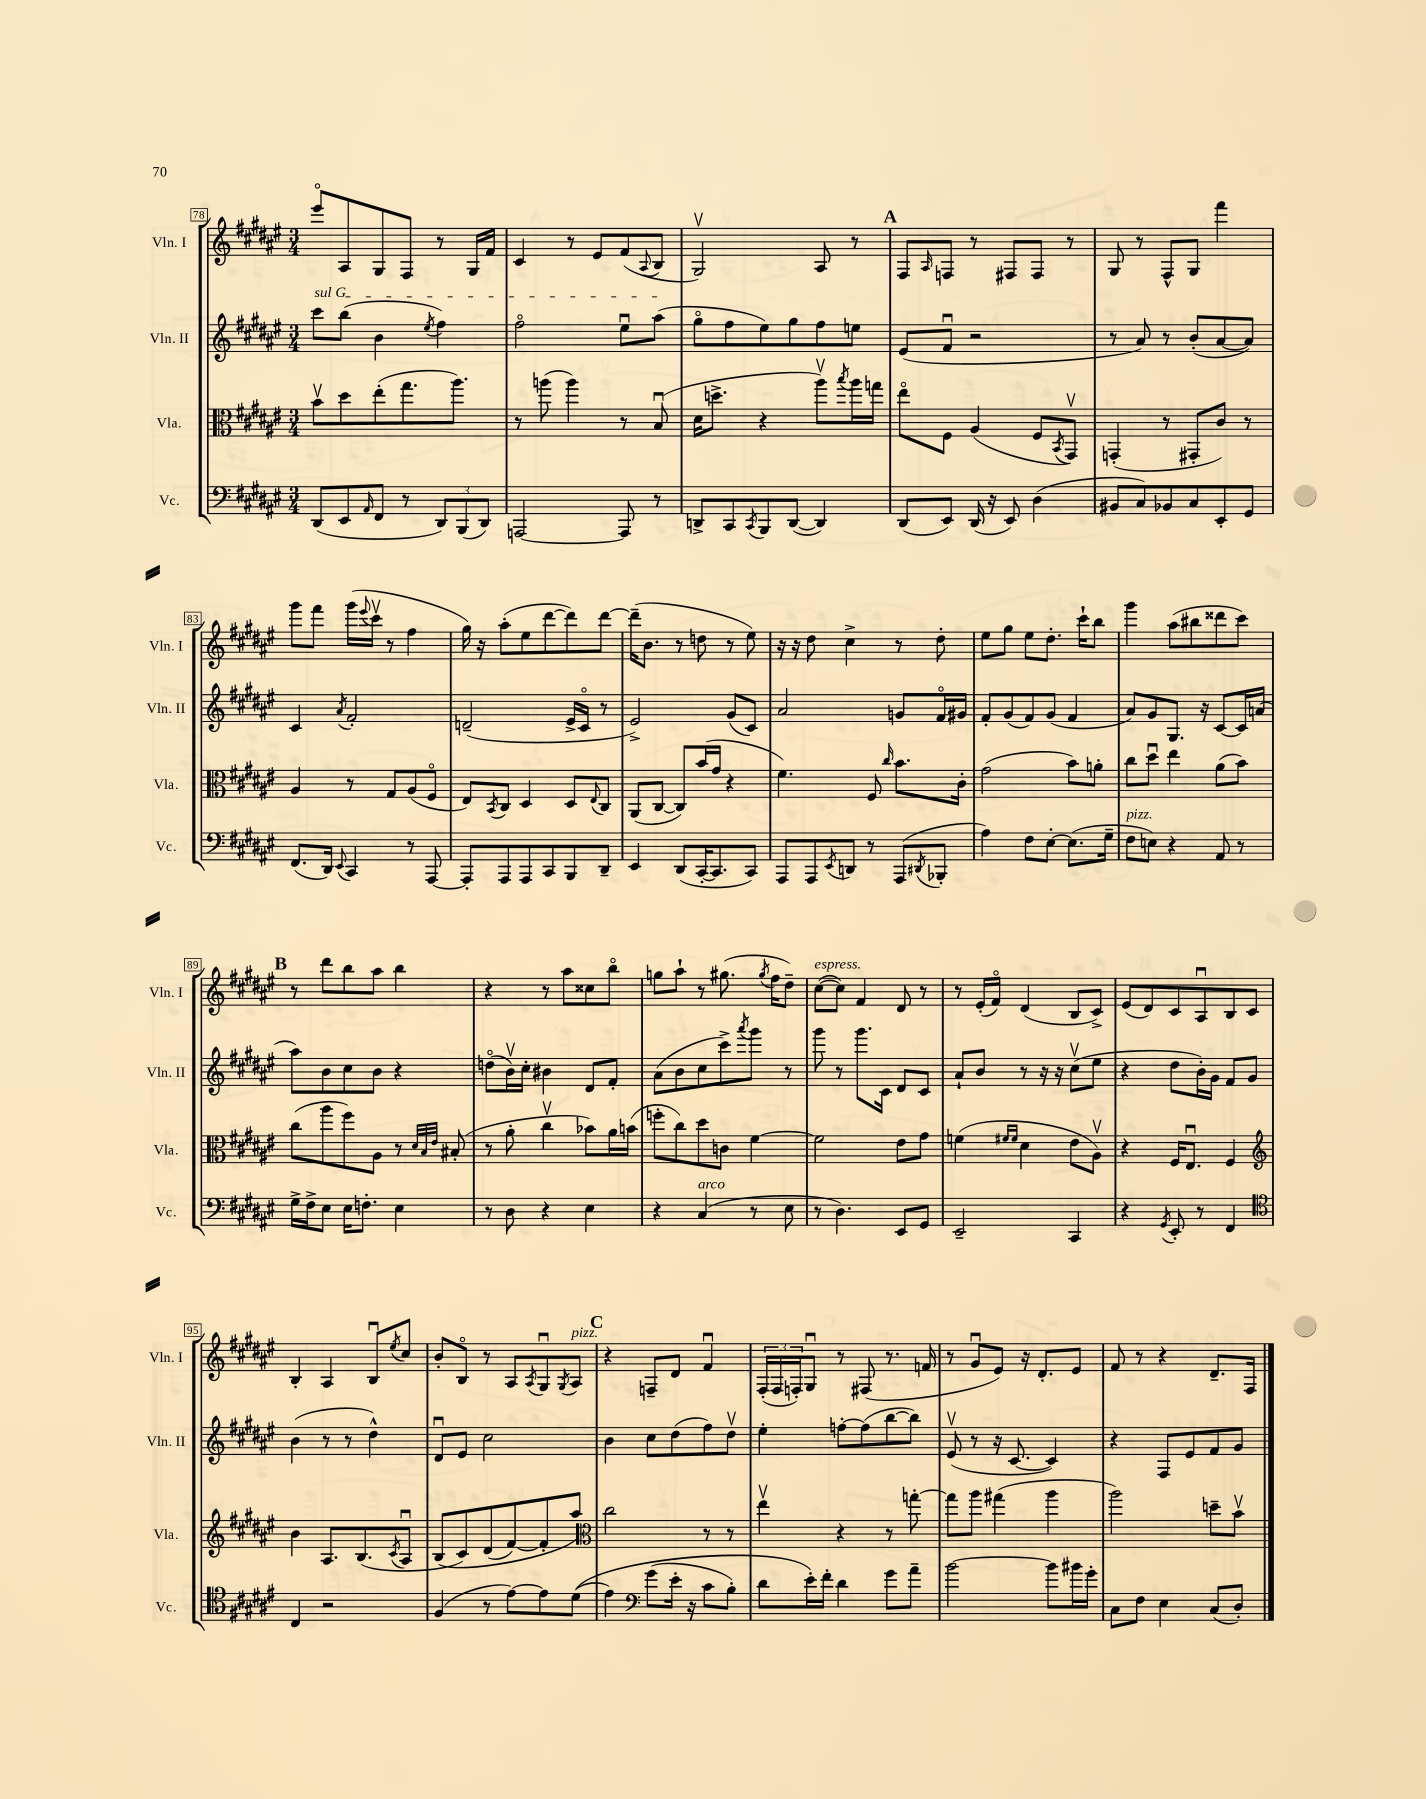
<<
\new StaffGroup <<
\new Staff = "s0" \with { instrumentName = "Vln. I" shortInstrumentName = "Vln. I" } {
    \clef treble \key fis \major \numericTimeSignature \time 3/4
    eis'''8\flageolet ais8 gis8 fis8 r8 gis16 fis'16 |
    cis'4 r8 eis'8 fis'8( \appoggiatura { ais8 } b8 |
    gis2\upbow) ais8 r8 |
    \mark \markup { \bold "A" } fis8 \grace { ais16 } f8 r8 fis8 fis8 r8 |
    gis8 r8 fis8-^ gis8 fis'''4 |
    gis'''8 fis'''8 gis'''16( \appoggiatura { eis'''8 } cis'''16\upbow r8 fis''4 |
    gis''16) r16 ais''8-.( eis''8 dis'''8~ dis'''8) dis'''8~ |
    dis'''16--( b'8. r8 d''8 r8 eis''8) |
    r16 r16 dis''8 cis''4-> r8 dis''8-. |
    eis''8 gis''8 eis''8 dis''8.-. cis'''16-! b''8 |
    gis'''4 ais''8( bis''8 disis'''8 cis'''8) |
    \mark \markup { \bold "B" } r8 dis'''8 b''8 ais''8 b''4 |
    r4 r8 ais''8 cisis''8 b''8\flageolet |
    g''8 ais''8-! r8 gis''8.( \acciaccatura { gis''8 } fis''16 dis''8--) |
    cis''8~^\markup { \italic "espress." }( cis''8) fis'4 dis'8 r8 |
    r8 eis'16-.( fis'16\flageolet) dis'4( b8 cis'8->) |
    eis'8( dis'8) cis'8 ais8\downbow b8 cis'8 |
    b4-. ais4 b8\downbow \acciaccatura { eis''8 } cis''8 |
    b'8-. b8\flageolet r8 ais8 \acciaccatura { ais8 } gis8\downbow \acciaccatura { gis8 } ais8^\markup { \italic "pizz." } |
    \mark \markup { \bold "C" } r4 f8-- dis'8 fis'4\downbow |
    \tuplet 3/2 { fis16-.( fis16 f16-.) } gis8\downbow r8 fis8( r8. f'16 |
    r8 gis'8\downbow eis'8) r16 dis'8.-. eis'8 |
    fis'8 r8 r4 dis'8.-- fis16 \bar "|." |
}
\new Staff = "s1" \with { instrumentName = "Vln. II" shortInstrumentName = "Vln. II" } {
    \clef treble \key fis \major \numericTimeSignature \time 3/4
    \once \override TextSpanner.bound-details.left.text = \markup { \italic "sul G" } cis'''8\startTextSpan b''8( b'4 \acciaccatura { eis''8 } fis''4) |
    fis''2\flageolet eis''8\downbow ais''8\stopTextSpan( |
    gis''8\flageolet fis''8 eis''8) gis''8 fis''8 e''8 |
    \mark \markup { \bold "A" } eis'8( fis'8\downbow r2 |
    r8 ais'8) r8 b'8-.( ais'8~ ais'8) |
    cis'4 \acciaccatura { ais'8 } fis'2-. |
    d'2--( eis'16-> cis'16\flageolet r8 |
    eis'2->) gis'8( cis'8) |
    ais'2 g'8 fis'16\flageolet gis'16 |
    fis'8-. gis'8( fis'8) gis'8( fis'4 |
    ais'8) gis'8 gis8. r16 cis'8~ cis'16 a'16( |
    \mark \markup { \bold "B" } ais''8) b'8 cis''8 b'8 r4 |
    d''8\flageolet( b'16\upbow) cis''16-. bis'4 dis'8 fis'8-. |
    ais'8( b'8 cis''8 cis'''8->) \acciaccatura { ais'''8 } gis'''8 r8 |
    gis'''8 r8 gis'''8. cis'16 dis'8 cis'8 |
    ais'8-! b'8 r8 r16 r16 cis''8\upbow( eis''8 |
    r4 dis''8 b'16-.) gis'16 fis'8 gis'8 |
    b'4( r8 r8 dis''4-^) |
    dis'8\downbow eis'8 cis''2 |
    \mark \markup { \bold "C" } b'4 cis''8 dis''8( fis''8) dis''8\upbow |
    eis''4-. f''8~-. f''8( b''8~ b''8) |
    eis'8\upbow( r8 r16 cis'8.~ cis'4) |
    r4 fis8 eis'8 fis'8 gis'8 \bar "|." |
}
\new Staff = "s2" \with { instrumentName = "Vla." shortInstrumentName = "Vla." } {
    \clef alto \key fis \major \numericTimeSignature \time 3/4
    b'8\upbow dis''8 eis''8-.( gis''8. ais''8.) |
    r8 a''8( a''4) r8 b8\downbow( |
    dis'16 d''8.-> r4 ais''8\upbow) \acciaccatura { b''8 } ais''16 g''16 |
    \mark \markup { \bold "A" } eis''8\flageolet fis8 ais4( fis8 \acciaccatura { b,8 } gis,8\upbow) |
    g,4-.( r8 gis,8-. cis'8) r8 |
    ais4 r8 gis8 ais8( fis8\flageolet |
    eis8) \acciaccatura { b,8 } cis8 dis4 dis8 \appoggiatura { eis8 } cis8 |
    ais,8( cis8~ cis8) b'16( gis'16 r4 |
    fis'4.) fis8 \grace { cis''16 } b'8. cis'16-. |
    gis'2( b'8) a'8-. |
    cis''8 dis''8\downbow eis''4 ais'8( b'8) |
    \mark \markup { \bold "B" } cis''8( ais''8 fis''8) ais8 r8 \grace { dis'32 b32 eis'32 } bis8-.( |
    r8 ais'8-. cis''4\upbow bes'8) ais'16 b'16( |
    f''8-. cis''8) dis''8 c'8 fis'4~ |
    fis'2 eis'8 gis'8 |
    f'4( \grace { fis'16 fis'16 } dis'4 eis'8 ais8\upbow) |
    r4 fis16 eis8.\downbow fis4 |
    \clef treble b'4 ais8. b8.( \acciaccatura { cis'8 } ais8\downbow |
    b8\( cis'8) dis'8( fis'8~) fis'8-. ais''8\) |
    \mark \markup { \bold "C" } \clef alto cis''2 r8 r8 |
    eis''4\upbow r4 r8 g''8~-. |
    g''8 ais''8 gis''4( ais''4 |
    ais''2) d''8-- b'8\upbow \bar "|." |
}
\new Staff = "s3" \with { instrumentName = "Vc." shortInstrumentName = "Vc." } {
    \clef bass \key fis \major \numericTimeSignature \time 3/4
    dis,8( eis,8 \grace { ais,16 } fis,8 r8 \tuplet 3/2 { dis,8) b,,8( dis,8) } |
    a,,2~ a,,8 r8 |
    d,8-> cis,8 \acciaccatura { cis,8 } b,,8 d,8~( d,4) |
    \mark \markup { \bold "A" } dis,8( eis,8) dis,16( r16 eis,8) dis4( |
    bis,8 cis8) bes,8 cis8 eis,8-. gis,8 |
    fis,8.( dis,16) \appoggiatura { eis,8 } cis,4 r8 ais,,8~ |
    ais,,8-. ais,,8 ais,,8 cis,8 b,,8 dis,8-- |
    eis,4 dis,8( cis,16~-. cis,8. cis,8) |
    ais,,8 ais,,8 \acciaccatura { eis,8 } d,8 r8 ais,,8( \acciaccatura { dis,8 } bes,,8-. |
    ais4) fis8 eis8~-. eis8.( gis16-- |
    fis8^\markup { \italic "pizz." } e8) r4 ais,8 r8 |
    \mark \markup { \bold "B" } gis16-> fis16-> eis8 eis16 f8.-. eis4 |
    r8 dis8 r4 eis4 |
    r4 cis4^\markup { \italic "arco" }( r8 eis8 |
    r8 dis4.) eis,8 gis,8 |
    eis,2-- cis,4 |
    r4 \acciaccatura { gis,8 } eis,8-. r8 fis,4 |
    \clef tenor cis4 r2 |
    fis4( r8 eis'8~) eis'8 dis'8(\( |
    \mark \markup { \bold "C" } eis'4) \clef bass gis'8( eis'16-. r16 cis'8 b8-.) |
    dis'8 eis'16-.\) fis'16-. dis'4 gis'8 ais'8-- |
    b'2~ b'8 bis'16 gis'16-. |
    cis8 fis8 eis4 cis8( dis8-.) \bar "|." |
}
>>
>>
\layout { \context { \Score currentBarNumber = #78 \override BarNumber.stencil = #(make-stencil-boxer 0.1 0.3 ly:text-interface::print) } }
